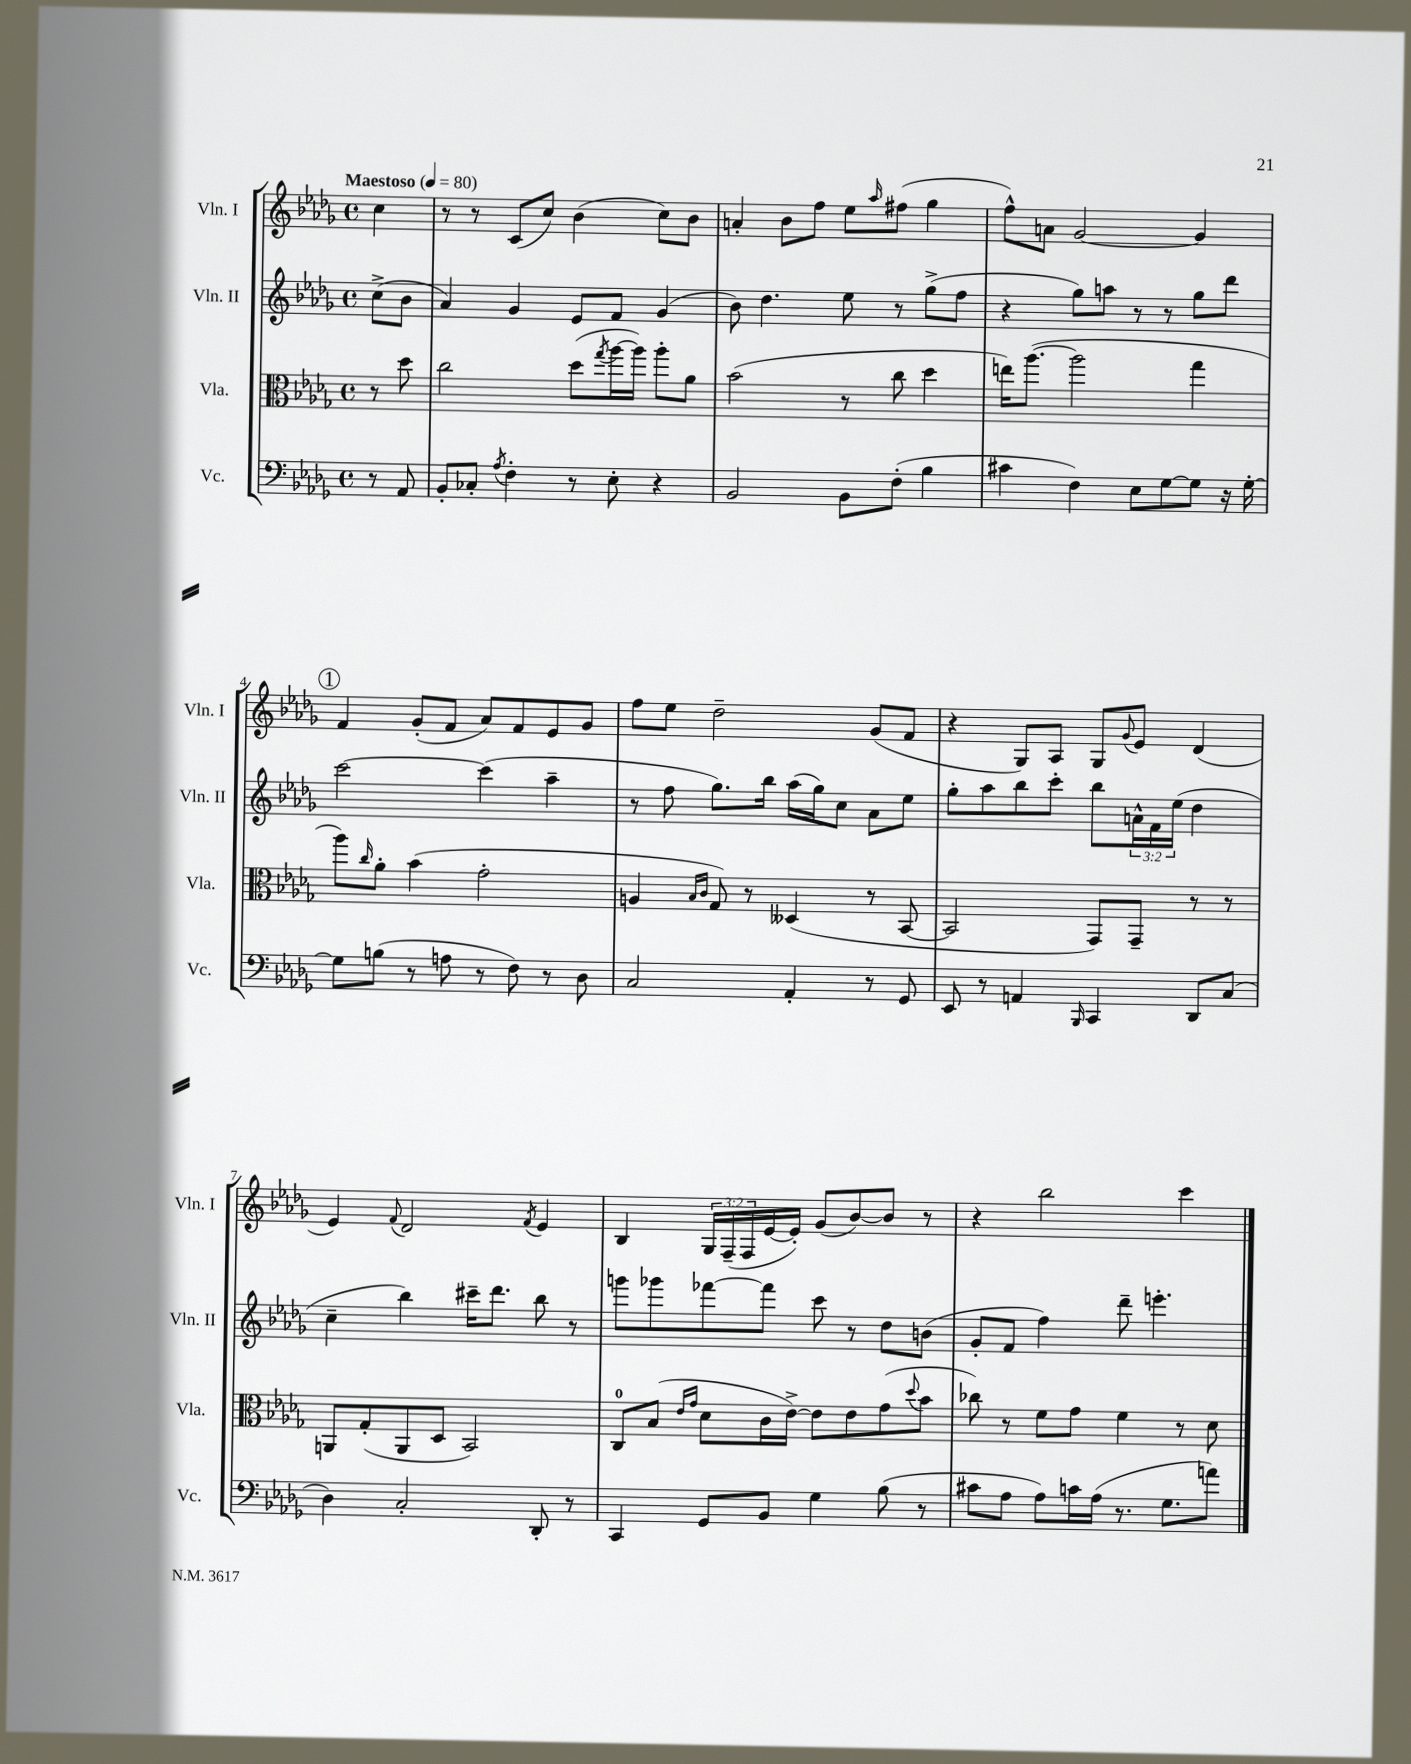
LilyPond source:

<<
\new StaffGroup <<
\new Staff = "s0" \with { instrumentName = "Vln. I" shortInstrumentName = "Vln. I" } {
    \clef treble \key des \major \defaultTimeSignature \time 4/4 \override Staff.TupletNumber.text = #tuplet-number::calc-fraction-text \partial 4 \tempo "Maestoso" 4 = 80
    c''4 |
    r8 r8 c'8( c''8) bes'4( c''8) bes'8 |
    a'4-. bes'8 f''8 ees''8 \grace { aes''16 } fis''8( ges''4 |
    f''8-^) a'8 ges'2~ ges'4 |
    \mark \markup { \circle "1" } f'4 ges'8-.( f'8 aes'8) f'8 ees'8 ges'8 |
    f''8 ees''8 des''2-- ges'8( f'8 |
    r4 ges8) aes8 ges8 \appoggiatura { ges'8 } ees'8 des'4( |
    ees'4) \appoggiatura { f'8 } des'2 \acciaccatura { f'8 } ees'4 |
    bes4 \tuplet 3/2 { ges16 f16--( f16 } ees'16~ ees'16-.) ges'8( bes'8~) bes'8 r8 |
    r4 bes''2 c'''4 \bar "|." |
}
\new Staff = "s1" \with { instrumentName = "Vln. II" shortInstrumentName = "Vln. II" } {
    \clef treble \key des \major \defaultTimeSignature \time 4/4 \override Staff.TupletNumber.text = #tuplet-number::calc-fraction-text \partial 4
    c''8->( bes'8 |
    aes'4) ges'4 ees'8 f'8 ges'4( |
    bes'8) des''4. ees''8 r8 ges''8->( f''8 |
    r4 ges''8) a''8 r8 r8 ges''8 des'''8 |
    \mark \markup { \circle "1" } c'''2~ c'''4( aes''4-- |
    r8 f''8 ges''8.) bes''16 aes''16( ges''16) c''8 aes'8 ees''8 |
    ges''8-. aes''8 bes''8 c'''8-. bes''8 \tuplet 3/2 { a'16-^ f'16 ees''16( } des''4 |
    c''4-- bes''4) cis'''16-- des'''8. bes''8 r8 |
    g'''8 ges'''8 fes'''8~ fes'''8 c'''8 r8 des''8 b'8( |
    ges'8-. f'8 f''4) des'''8-- e'''4.-. \bar "|." |
}
\new Staff = "s2" \with { instrumentName = "Vla." shortInstrumentName = "Vla." } {
    \clef alto \key des \major \defaultTimeSignature \time 4/4 \partial 4
    r8 des''8 |
    c''2 des''8( \acciaccatura { ges''8 } aes''16~ aes''16) aes''8-. aes'8 |
    bes'2( r8 c''8 des''4 |
    e''16) aes''8.~( aes''2 ges''4 |
    \mark \markup { \circle "1" } aes''8) \grace { c''16 } aes'8-. bes'4( ges'2-. |
    a4 \grace { bes16 c'16 } ges8) r8 deses4( r8 bes,8~ |
    bes,2 ges,8) ges,8-- r8 r8 |
    a,8 ges8-.( a,8 des8 bes,2) |
    c8-0 bes8( \grace { ees'16 ges'16 } des'8 c'16 ees'16~->) ees'8 ees'8 ges'8( \appoggiatura { des''8 } bes'8 |
    ces''8) r8 f'8 ges'8 f'4 r8 des'8 \bar "|." |
}
\new Staff = "s3" \with { instrumentName = "Vc." shortInstrumentName = "Vc." } {
    \clef bass \key des \major \defaultTimeSignature \time 4/4 \partial 4
    r8 aes,8 |
    bes,8-. ces8-. \acciaccatura { aes8 } f4-. r8 ees8-. r4 |
    bes,2 bes,8 f8-.( bes4 |
    cis'4 f4) ees8 ges8~ ges8 r16 ges16~-. |
    \mark \markup { \circle "1" } ges8 b8( r8 a8 r8 f8) r8 des8 |
    c2 aes,4-. r8 ges,8 |
    ees,8 r8 a,4 \grace { bes,,16 } c,4 des,8 c8( |
    des4) c2-. des,8-. r8 |
    c,4 ges,8 bes,8 ges4 bes8( r8 |
    cis'8 aes8 aes8) c'16 aes16( r8. ges8. a'8) \bar "|." |
}
>>
>>
